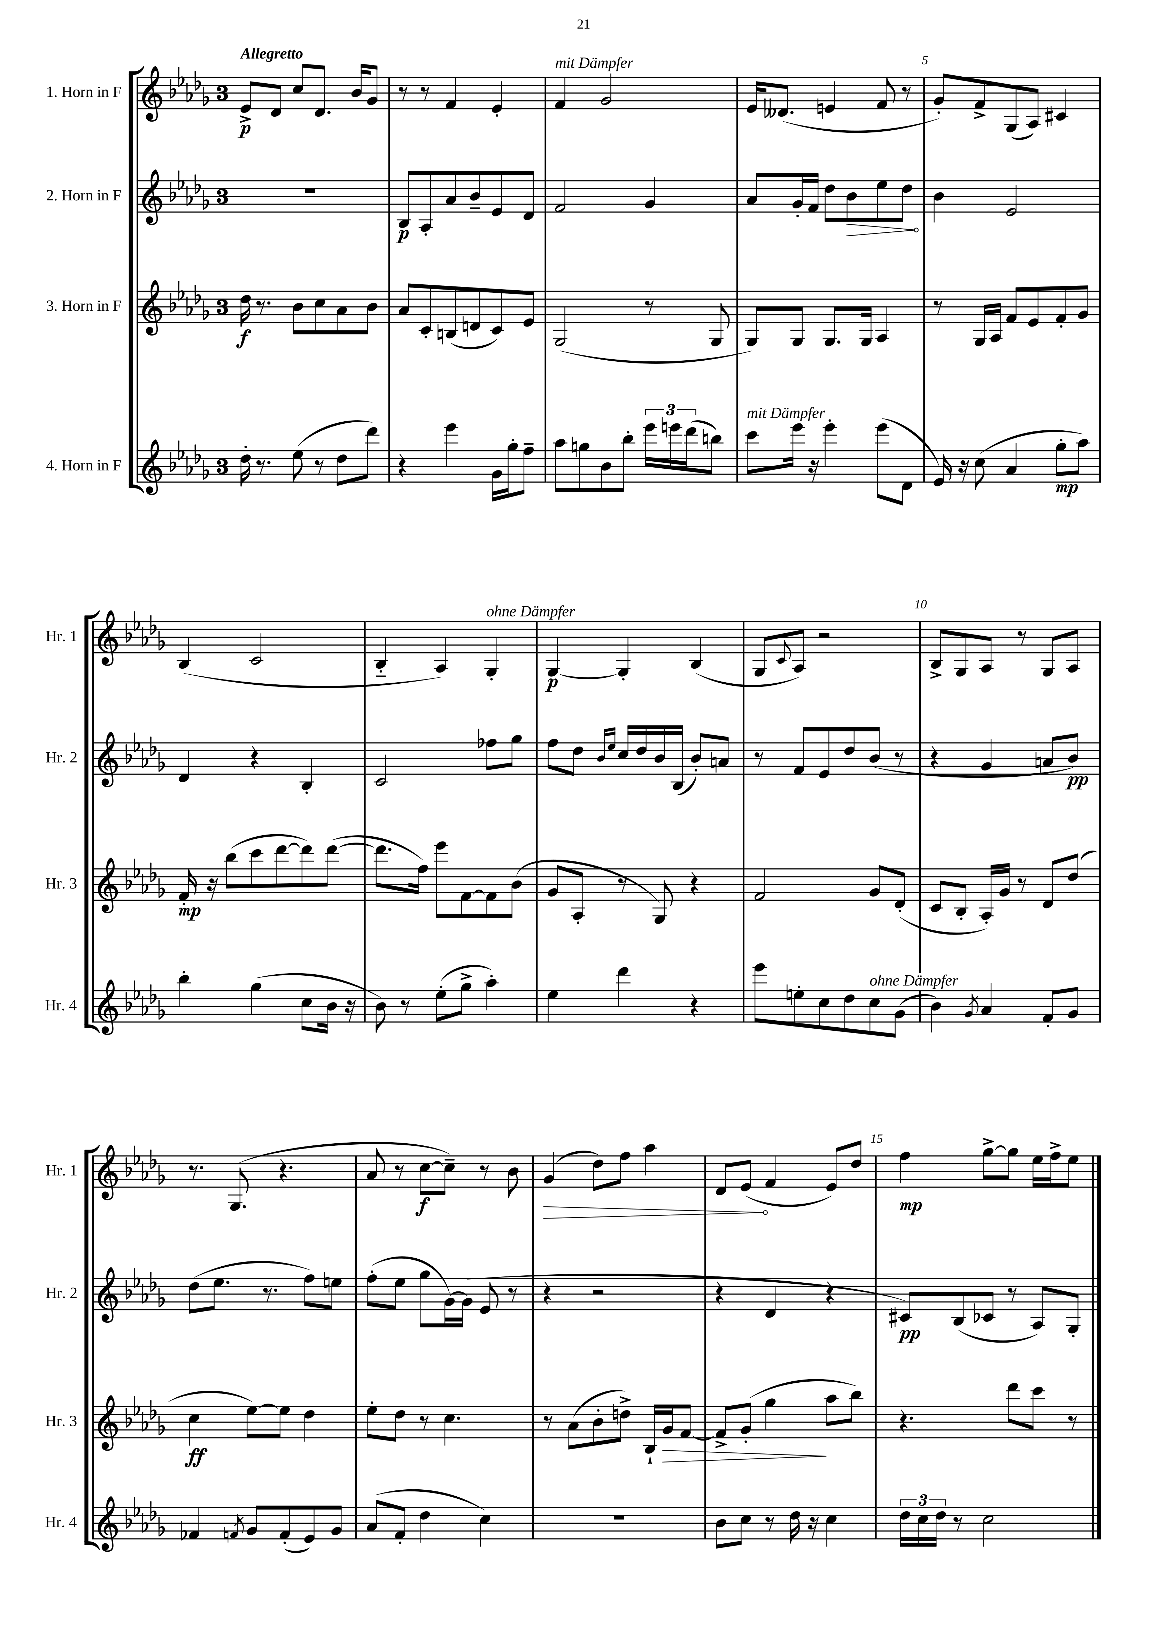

**kern	**kern	**kern	**kern
*staff4	*staff3	*staff2	*staff1
*clefG2	*clefG2	*clefG2	*clefG2
*k[b-e-a-d-g-]	*k[b-e-a-d-g-]	*k[b-e-a-d-g-]	*k[b-e-a-d-g-]
*M3/4	*M3/4	*M3/4	*M3/4
16dd-'\	16dd-\	2.r	8e-^/L
8.r	8.r	.	.
.	.	.	8d-/J
(8ee-\	8b-\L	.	8cc/L
8r	8cc\	.	8.d-/J
8dd-\L	8a-\	.	.
.	.	.	16b-/LK
8ddd-\J)	8b-\J	.	8g-/J
=	=	=	=
4r	8a-/L	8B-/L	8r
.	8c'/	8A-'/	8r
4eee-\	(8B/	8a-/	4f/
.	8d/	8b-~/	.
16g-\LL	8c/)	8e-/	4e-'/
16gg-'\J	.	.	.
8ff~\J	8e-/J	8d-/J	.
=	=	=	=
8aa-\L	(2G-/	2f/	4f/
8gg\	.	.	.
8b-\	.	.	2g-/
8bb-'\J	.	.	.
24eee-\LL	8r	4g-/	.
24eee\	.	.	.
(24ddd-\J	.	.	.
8bb\J)	8G-/	.	.
=	=	=	=
8ccc\L	8G-/L)	8a-/L	16e-/LK
.	.	.	(8.d--/J
16eee-\Jk	8G-/J	16g-'/L	.
16r	.	16f/JJ	.
4eee-'\	8.G-/L	8dd-\L	4e/
.	.	8b-\	.
.	16G-/Jk	.	.
(8eee-\L	4A-/	8ee-\	8f/
8d-\J	.	8dd-\J	8r
=	=	=	=
16e-/)	8r	4b-\	8g-'/L)
16r	.	.	.
(8cc\	16G-/LL	.	8f^/
.	16A-/JJ	.	.
4a-/	8f/L	2e-/	(8G-/
.	8e-/	.	8A-/J)
8gg-'\L	8f'/	.	4c#/
8aa-\J)	8g-/J	.	.
=	=	=	=
4bb-'\	16f'/	4d-/	(4B-/
.	16r	.	.
.	(8bb-\L	.	.
(4gg-\	8ccc\	4r	2c/
.	[8ddd-\	.	.
8cc\L	8ddd-\])	4B-'/	.
16b-\Jk	([8ddd-\J	.	.
16r	.	.	.
=	=	=	=
8b-\)	8.ddd-\]L	2c/	4B-'~/
8r	.	.	.
.	16ff\Jk)	.	.
(8ee-'\L	8eee-\L	.	4A-/)
8gg-^\J	[8f\	.	.
4aa-'\)	8f\]	8ff-\L	4G-'/
.	(8b-\J	8gg-\J	.
=	=	=	=
4ee-\	8g-/L	8ff\L	[4G-/
.	8A-'/J	8dd-\J	.
.	.	16qqb-/LL	.
.	.	16qqee-/JJ	.
4ddd-\	8r	16cc/LL	4G-'/]
.	.	16dd-/	.
.	8G-/)	16b-/	.
.	.	(16B-/JJ	.
4r	4r	8b-'/L)	(4B-/
.	.	8a/J	.
=	=	=	=
8eee-\L	2f/	8r	8G-/L
.	.	.	8qqc/
8ee'\	.	8f/L	8A-/J)
8cc\	.	8e-/	2r
8dd-\	.	8dd-/	.
8cc\	8g-/L	(8b-/J	.
(8g-\J	(8d-'/J	8r	.
=	=	=	=
4b-\)	8c/L	4r	8B-^/L
.	8B-'/J	.	8G-/
8qg-/	.	.	.
4a-/	16A-'/LL)	4g-/	8A-/J
.	16g-/JJ	.	.
.	8r	.	8r
8f'/L	8d-/L	8a/L	8G-/L
8g-/J	(8dd-/J	8b-/J)	8A-/J
=	=	=	=
4f-/	4cc\	(8dd-\L	8.r
.	.	8.ee-\J	.
.	.	.	(8.G-/
8qf/	.	.	.
8g-/L	[8ee-\L)	.	.
.	.	8.r	.
(8f'/	8ee-\]J	.	4.r
8e-/)	4dd-\	8ff\L)	.
8g-/J	.	8ee\J	.
=	=	=	=
(8a-/L	8ee-'\L	(8ff'\L	8a-/
8f'/J	8dd-\J	8ee-\J	8r
4dd-\	8r	8gg-\L	[8cc\L
.	4.cc\	[16g-\L)	8cc~\]J)
.	.	(16g-\]JJ	.
4cc\)	.	8e-/	8r
.	.	8r	8b-\
=	=	=	=
2.r	8r	4r	(4g-/
.	(8a-\L	.	.
.	8b-'\	2r	8dd-\L)
.	8dd^\J)	.	8ff\J
.	16B-`/LL	.	4aa-\
.	16g-/J	.	.
.	[8f/J	.	.
=	=	=	=
8b-\L	8f^/]L	4r	8d-/L
8cc\J	(8g-'/J	.	(8e-/J
8r	4gg-\	4d-/	4f/
16dd-\	.	.	.
16r	.	.	.
4cc\	8aa-\L	4r	8e-/L)
.	8bb-\J)	.	8dd-/J
=	=	=	=
24dd-\LL	4.r	8c#/L)	4ff\
24cc\	.	.	.
24dd-\JJ	.	.	.
8r	.	(8B-/	.
2cc\	.	8c-/J	[8gg-^\L
.	8ddd-\L	8r	8gg-\]J
.	8ccc\J	8A-/L)	16ee-\LL
.	.	.	16ff^\J
.	8r	8G-'/J	8ee-\J
==	==	==	==
*-	*-	*-	*-
